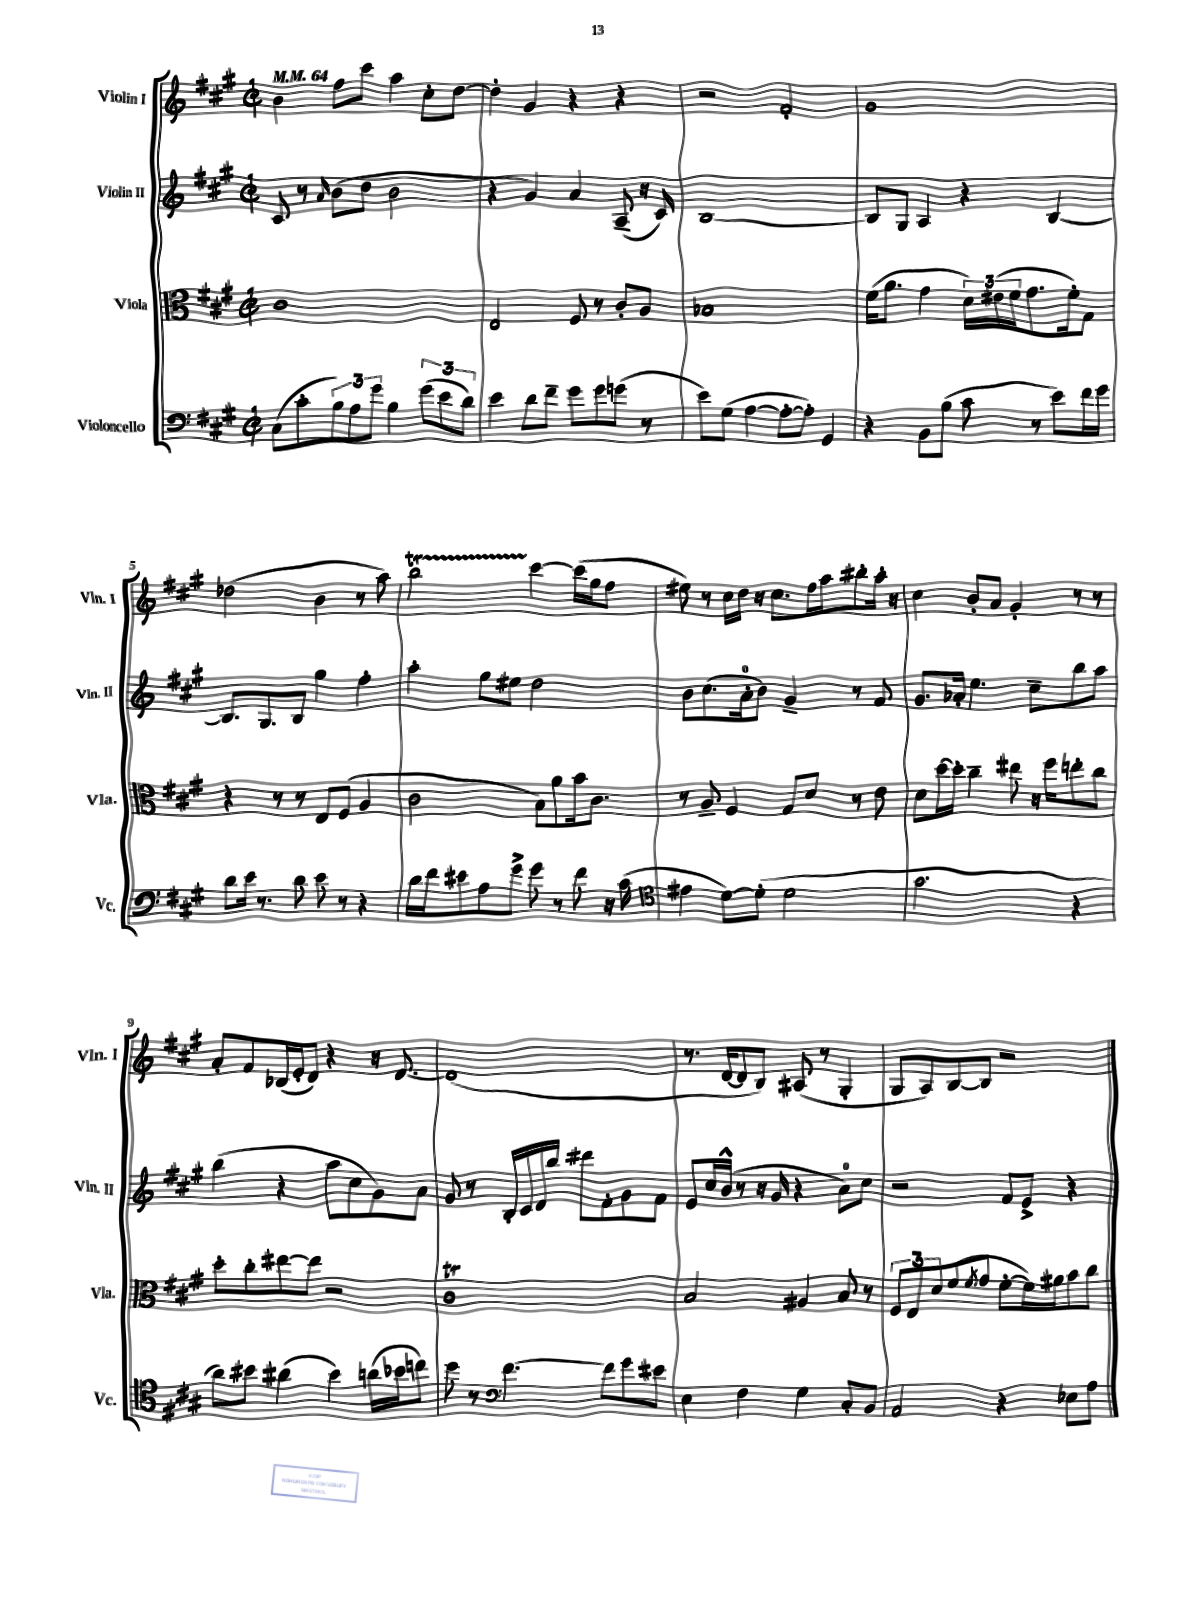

**kern	**kern	**kern	**kern
*part4	*part3	*part2	*part1
*staff4	*staff3	*staff2	*staff1
*I"Violoncello	*I"Viola	*I"Violin II	*I"Violin I
*I'Vc.	*I'Vla.	*I'Vln. II	*I'Vln. I
*clefF4	*clefC3	*clefG2	*clefG2
*k[f#c#g#]	*k[f#c#g#]	*k[f#c#g#]	*k[f#c#g#]
*M2/2	*M2/2	*M2/2	*M2/2
*met(c|)	*met(c|)	*met(c|)	*met(c|)
*MM64	*MM64	*MM64	*MM64
=1	=1	=1	=1
(8C#\L	1c#	8c#/	4b\
8c#'\	.	8r	.
.	.	16qqa/	.
12B\)	.	(8b\L	8ff#\L
12A\	.	.	.
.	.	8dd\J	8ccc#\J
12g#\J	.	.	.
4B\	.	2b\	4aa\
(12g#\L	.	.	8cc#'\L
12e\	.	.	.
.	.	.	[8dd\J
12d\J)	.	.	.
=2	=2	=2	=2
4e\	2E/	4r	4dd'\]
8d\L	.	4g#/)	4g#/
8f#~\J	.	.	.
8g#\L	8F#/	4a/	4r
8g#\	8r	.	.
(8gn\J	8c#'/L	(8A~/	4r
8r	8A/J	16r	.
.	.	16c#/)	.
=3	=3	=3	=3
8e\L)	1B-X	[1B	2r
(8G#\J	.	.	.
[4A\	.	.	.
8A'\L_	.	.	2f#'/
8A'\J])	.	.	.
4GG#/	.	.	.
=4	=4	=4	=4
4r	(16f#\KL	8B/L]	1g#
.	8.a\J	.	.
.	.	8G#/J	.
8BB\L	4g#\	4A/	.
(8B\J	.	.	.
8c#\	24d\LL)	4r	.
.	(24e#X\	.	.
.	24f#\J	.	.
8r	8.g#\	.	.
8e\L)	.	[4B/	.
.	16f#'\k)	.	.
16f#\L	8G#\J	.	.
16g#\JJ	.	.	.
!!LO:LB:g=z
=5	=5	=5	=5
8d\L	4r	8.B/L]	(2dd-X\
16e\Jk	.	.	.
8.r	.	8.G#/	.
.	8r	.	.
8d\	8r	8B/J	.
8e\	8E/L	4gg#\	4b\
8r	(8F#/J	.	.
4r	4A/	4ff#'\	8r
.	.	.	8aa\)
=6	=6	=6	=6
16d\LL	2c#\	4aa'\	2bbT\
16f#\J	.	.	.
8e#X\	.	.	.
8A\	.	8gg#\L	.
8g#^\J	.	8ee#X\J	.
8g#\	8B\L)	2dd\	[4ccc#\
8r	8a\	.	.
8f#\	16b\k	.	(16ccc#\LL]
.	8.c#\J	.	16gg#\J
16r	.	.	8ff#\J
(16c#\	.	.	.
=7	=7	=7	=7
*clefC4	*	*	*
4e#X\	8r	8b\L	8ee#X\)
.	8A~/	(8.cc#\	8r
[8d\L)	4F#/	.	16cc#\LL
.	.	16a'\k	16dd\JJ
(8d'\J]	.	8b\J)	16r
.	.	.	8.cc#\L
2d\	8G#/L	4g#~/	.
.	8d/J	.	16ff#\L
.	.	.	16aa\J
.	8r	8r	8bb#X'\
.	8e\	8f#/	16aa'\Jk
.	.	.	16r
=8	=8	=8	=8
2.g#\	8d\L	8.g#/L	4cc#\
.	[16dd\L	.	.
.	16dd'\JJ]	16a-X'/Jk	.
.	4cc#~\	4.ee\	8b'/L
.	.	.	8a/J
.	8ee#X\	.	4g#'/
.	16r	8cc#~\L	.
.	16ff#\KL	.	.
4r	8een'\	8bb\	8r
.	8cc#\J	8aa\J	8r
!!LO:LB:g=z
=9	=9	=9	=9
8a\L)	8dd'\L	(4bb\	8a'/L
8b#X\J	8cc#'\	.	8f#/
(4a#X\	[8ee#X\	4r	(16B-X/L
.	.	.	16e'/J
.	8ee#\J]	.	8d/J)
4b#\)	2r	8aa\L	4r
.	.	8cc#\	.
(16an\LL	.	8g#\)	16r
16b-X\J	.	.	[8.d/
8ccn\J)	.	8a\J	.
=10	=10	=10	=10
8dd\	1c#t	8g#/	(1d]
8r	.	8r	.
*clefF4	*	*	*
[4.f#\	.	16B'/LL	.
.	.	16c#/	.
.	.	16d/	.
.	.	16bb/JJ	.
.	.	8ddd#X\L	.
8f#\L]	.	8f#'\	.
8g#\	.	8g#\	.
8e#X\J	.	8f#\J	.
=11	=11	=11	=11
4E\	2B/	8e/L	8.r
.	.	16cc#/L	.
.	.	(16b^^/JJ	[16d/KL
4F#\	.	8r	8d/]
.	.	16r	8B/J)
.	.	16g#/	.
4G#\	4A#X/	4r	(8A#X/
.	.	.	8r
8C#'/L	8B/	8a\L)	4G#'/
8BB/J	8r	8cc#\J	.
=12	=12	=12	=12
2AA/	12F#/L	2r	8G#/L
.	12E/	.	.
.	.	.	8A/)
.	12d/	.	.
.	(8f#/	.	[8B/
.	8qf#/	.	.
.	8g#/J	.	8B/J]
4r	[8f#'\L	8f#/L	2r
.	16f#\L])	8e^/J	.
.	16a#X\J	.	.
8E-X\L	8b\	4r	.
8A\J	8cc#\J	.	.
==	==	==	==
*-	*-	*-	*-
